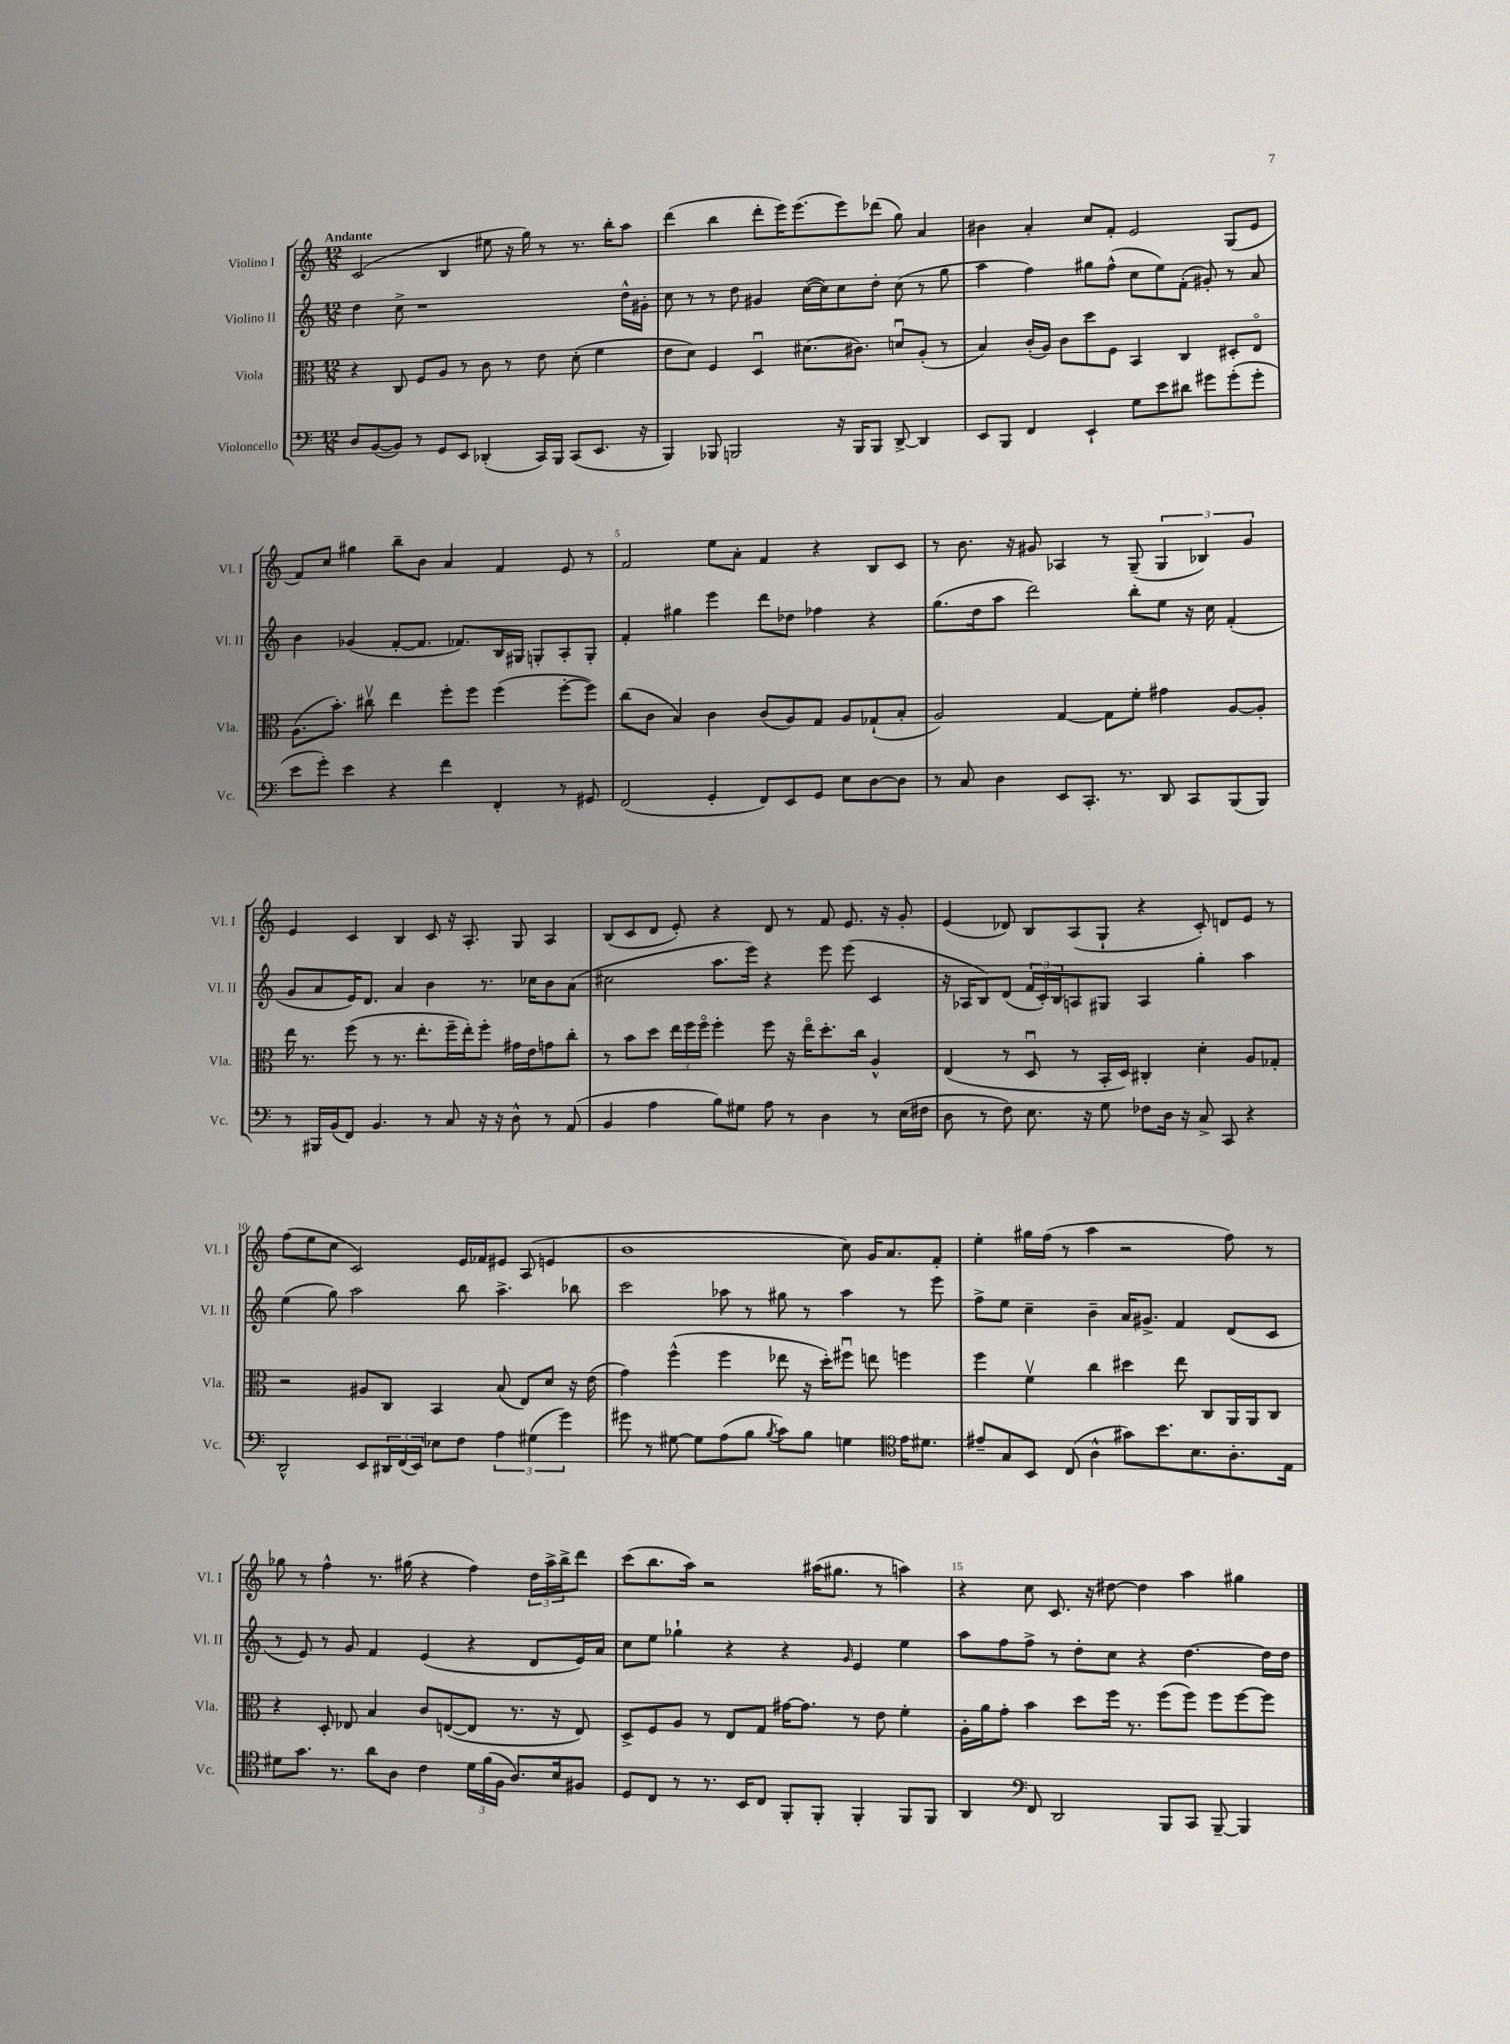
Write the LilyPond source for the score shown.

<<
\new StaffGroup <<
\new Staff = "s0" \with { instrumentName = "Violino I" shortInstrumentName = "Vl. I" } {
    \clef treble \key c \major \numericTimeSignature \time 12/8 \tempo "Andante"
    c'2( b4 eis''8 r16 g''16) r8 r8. b''16-. a''8 |
    d'''4( b''4 d'''8-. e'''16) e'''8.( e'''8) des'''8( g''8) a'4 |
    bis'4 a'4-. c''8 f'8-. e'2 g8( e'8 |
    f'8) c''8 gis''4 b''8-- b'8 a'4 f'4 e'8 r8 |
    f'2 e''8 a'8-. f'4 r4 b8 c'8 |
    r8 b'8. r16 gis'8 aes4 r8 g8--( \tuplet 3/2 { g4 bes4) gis'4 } |
    e'4 c'4 b4 c'8 r16 a8.-. g8 a4 |
    b8( c'8 d'8 e'8-.) r4 d'8 r8 f'8 e'8. r16 g'8-. |
    e'4( des'8) b8 a8( g8-! r4 c'8-.) d'8 e'8 r8 |
    f''8( e''8 c''8 c'2) e'16 fes'16 eis'8 a8( e'4 |
    b'1 c''8) g'16 a'8. f'8-. |
    e''4-. gis''16 f''16( r8 a''4 r2 f''8) r8 |
    ges''8 r8 f''4-^ r8. gis''16( r4 f''4) \tuplet 3/2 { d''16 a''16-> b''16-> } d'''8 |
    c'''8( b''8. a''16) r2 ais''16( gis''8. r8 a''4) |
    r4 c''8 c'8. r16 dis''8~ dis''4 a''4 gis''4 \bar "|." |
}
\new Staff = "s1" \with { instrumentName = "Violino II" shortInstrumentName = "Vl. II" } {
    \clef treble \key c \major \numericTimeSignature \time 12/8
    d''4 c''8-> r1 d''16-^ gis'16-. |
    c''8 r8 r8 d''8 gis'4 c''16~( c''16) c''8 d''8-. c''8( r8 g''8 |
    a''4 f''4) gis''8 f''8-^( c''8 e''8) f'8-.( gis'8-.) r8 a'8 |
    b'4 ges'4( f'8~-. f'8. fes'8.) b16 gis16 g8-. a8-. g8-. |
    f'4-. gis''4 e'''4 d'''8 des''8 fes''4 r4 |
    g''8.( d''16 a''8 d'''2) b''8-. e''8 r16 c''16 f'4-.( |
    g'8 a'8 e'16) d'8. a'4 b'4 r8. ces''16 b'8 a'8( |
    cis''2 a''8. e'''16) r4 e'''8 e'''8( c'4 |
    r16 aes16 b8) d'8( \tuplet 3/2 { f'16 c'16-.) b16 } a8 gis8 a4 g''4-. a''4 |
    e''4( g''8) a''2 b''8 a''4.-> bes''8 |
    c'''2 aes''8 r8 gis''8 r8 aes''4 r8 e'''8 |
    f''8-> e''8 c''4-- b'4-- a'16 gis'8.-> f'4 d'8( c'8 |
    r8 e'8) r8 g'8 f'4 e'4( r4 d'8 e'16) a'16 |
    c''8 e''8 ges''4-! r4 r4 \grace { g'16 } e'4 e''4 |
    a''8 f''8 f''8-> r8 d''8-. c''8 r4 d''4.~ d''16 d''16 \bar "|." |
}
\new Staff = "s2" \with { instrumentName = "Viola" shortInstrumentName = "Vla." } {
    \clef alto \key c \major \numericTimeSignature \time 12/8
    r4 c8 f8 a8 r8 c'8 r8 e'8 d'8-.( f'4 |
    e'8 d'8) f4 d4\downbow dis'8.( cis'8.) d'8\downbow a8-.( r8 |
    b4) c'16-.( a16) c'8 d''8 f8 b,4 c4 dis8-. e8\flageolet |
    a8.( b'8.-.) cis''8\upbow e''4 f''8-. f''8 f''4( f''8~-. f''8) |
    c''8( c'8 b4) c'4 c'8( a8) g8 a8 ges8-!( b8-. |
    a2) g4~ g8 f'8-. gis'4 a8~ a8-. |
    e''16 r8. f''8( r8 r8. e''8.-. f''16-- e''16-.) f''8-. gis'16 e'16 g'8 c''8-. |
    r8 b'8 d''8 \tuplet 3/2 { e''16 f''16 f''16\flageolet } f''4-. f''8 r16 e''16\flageolet d''8.-. c''16 a4-^ |
    e4( r8 d8\downbow r8 b,16-. d16) cis4-. d'4-. a8 ges8-. |
    r2 ais8 c8 b,4 b8( e8) d'8 r16 e'16( |
    g'4) f''4-^( f''4 ees''8 r16 d''16-.) fis''8\downbow e''8 f''4 |
    f''4 f'4\upbow c''4 dis''4 e''8 c8 a,16 a,16 c8 |
    r4 d8-. ees8 b4 c'8 e8~( e8 r8. r16 e8) |
    d8-> f8 a8 r8 e8 g8 gis'16~ gis'8. r8 e'8 f'4-. |
    a16-. a'16 g'8-. b'4 d''8 f''16 r8. f''8( f''8) f''8 f''8~ f''8 \bar "|." |
}
\new Staff = "s3" \with { instrumentName = "Violoncello" shortInstrumentName = "Vc." } {
    \clef bass \key c \major \numericTimeSignature \time 12/8
    d8 b,8~( b,8) r8 g,8 e,8 des,4-.( c,16) b,,16 c,8( e,8. r16 |
    b,,4) bes,,8 b,,2 r16 b,,16 b,,8 d,8~-> d,4 |
    e,8 b,,8 f,4 e,4-! g8 e'8 dis'8 gis'8 gis'8-.( gis'8-. |
    e'8 g'8-.) e'4 r4 f'4 f,4-. r8 gis,8 |
    f,2( g,4-. f,8) e,8 g,8 e8 d8~ d8 |
    r8 c8 d4 e,8 c,8.-. r8. d,8 c,8 b,,8( b,,8) |
    r8 bis,,16 b,16( f,8) b,4. r8 c8 r16 r16 d8-^ r8 a,8( |
    b,4 a4 b8) gis8 a8 r8 d4 r8 e16( fis16 |
    d8 r8 f8) e8. r16 g8 fes8 d16 r16 c8-> c,8 r4 |
    d,2-^ e,8 \tuplet 3/2 { dis,16 f,16( e,16) } ees8 f8 \tuplet 3/2 { a4 gis4( g'4) } |
    gis'8 r8 gis8~ gis8 a8( b8 \acciaccatura { b8 } c'8) b8 g4 \clef tenor e'16 dis'8. |
    eis'8-- g8 b,8 c8( a4-^ gis'8) b'8. b8. a8.-. e16 |
    dis'8 g'8. r8. a'8 a8 c'4 \tuplet 3/2 { dis'16 f'16( f16 } a8.) b16 fis8 |
    d8 c8 r8 r8. b,16 c8 f,8-. f,8-. f,4-. f,8 f,8 |
    a,4 \clef bass f,8 d,2 b,,8 c,8 b,,8~-- b,,4 \bar "|." |
}
>>
>>
\layout { \context { \Score \override BarNumber.break-visibility = ##(#f #t #t) barNumberVisibility = #(every-nth-bar-number-visible 5) } }
